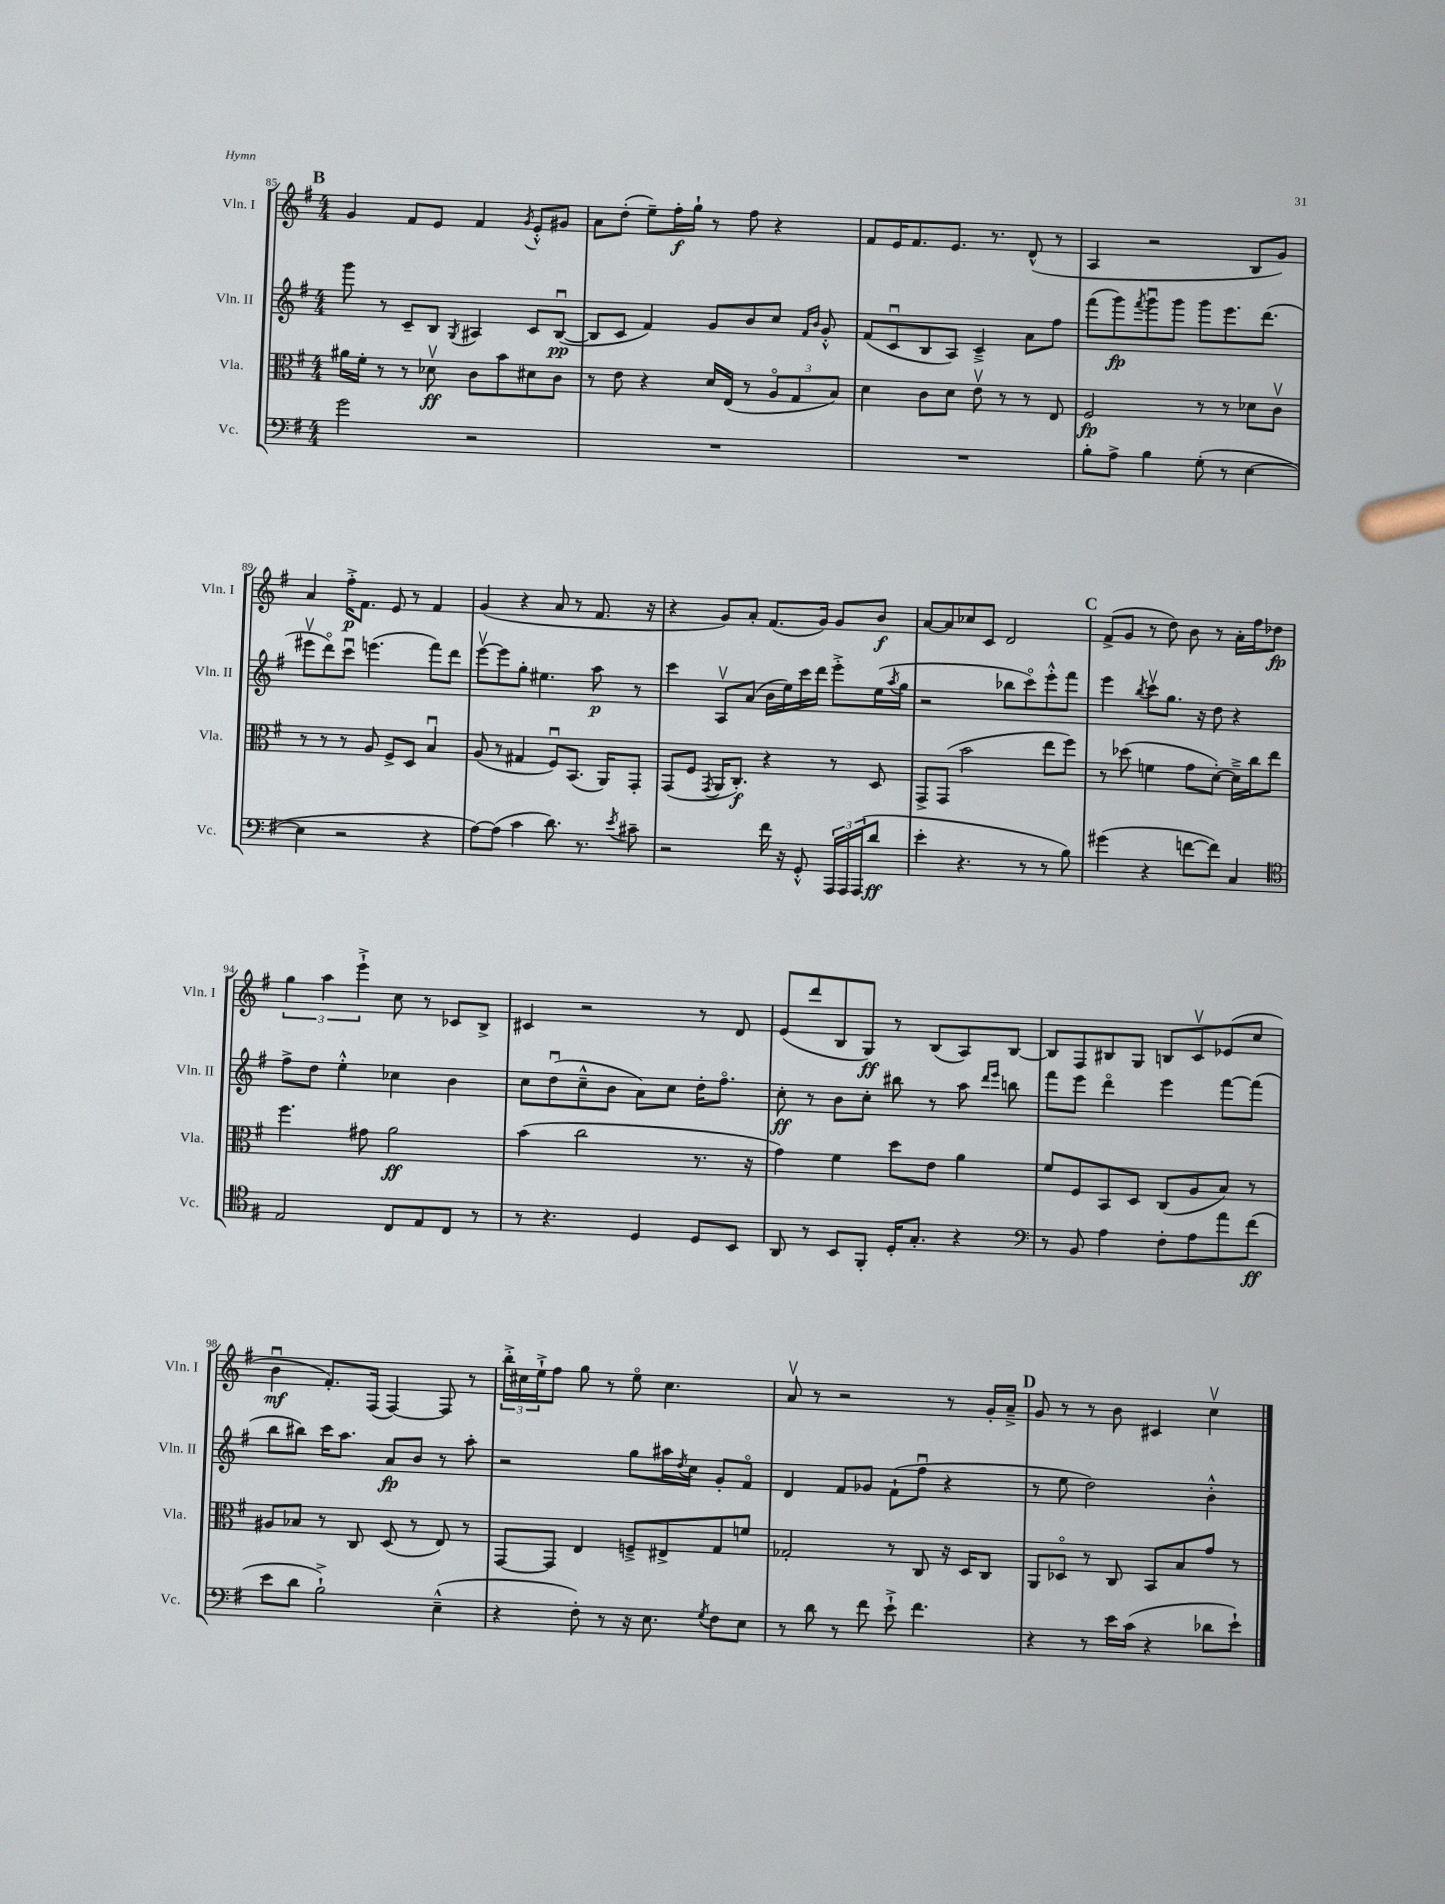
<<
\new StaffGroup <<
\new Staff = "s0" \with { instrumentName = "Vln. I" shortInstrumentName = "Vln. I" } {
    \clef treble \key g \major \numericTimeSignature \time 4/4
    \mark \markup { \bold "B" } g'4 fis'8 e'8 fis'4 \acciaccatura { g'8 } e'8-.-^ gis'8 |
    a'8 d''8-.( e''8--) fis''16-.\f g''16-! r8 fis''8 r4 |
    fis'8 e'16 fis'8. e'8. r8. d'8-^( r8 |
    a4 r2 b8 g'8) |
    a'4 fis''16-.->\p fis'8. e'8 r8 fis'4 |
    g'4( r4 a'8 r8 fis'8. r16 |
    r4 g'8) a'8-. fis'8.( g'16) g'8 b'8\f |
    a'8~ a'8 ces''8 c'8 d'2 |
    \mark \markup { \bold "C" } fis'8->( g'8 r8 d''8) b'8 r8 a'16-. fis''16 des''8\fp |
    \tuplet 3/2 { g''4 a''4 e'''4-!-> } c''8 r8 ces'8 b8-> |
    cis'4 r2 r8 d'8 |
    e'8( d'''8 b8 g8\ff) r8 b8( a8) b8~ |
    b8 fis8 bis8 g8 b8 c'8\upbow ees'8( c''8 |
    b'4\downbow\mf fis'8.-.) fis16( fis4~) fis8 r8 |
    \tuplet 3/2 { b''16-.-> cis''16 e''16-!-> } fis''8 g''8 r8 e''8\flageolet cis''4. |
    a'8\upbow r8 r2 r8 g'16-. a'16---> |
    \mark \markup { \bold "D" } g'8 r8 r8 b'8 cis'4 c''4\upbow \bar "|." |
}
\new Staff = "s1" \with { instrumentName = "Vln. II" shortInstrumentName = "Vln. II" } {
    \clef treble \key g \major \numericTimeSignature \time 4/4
    \mark \markup { \bold "B" } g'''8 r8 c'8-- b8 \acciaccatura { g8 } ais4 c'8 b8~\downbow\pp( |
    b8 c'8 fis'4) g'8 b'8 c''8 \grace { fis'16 b'16 } g'8-.-^ |
    fis'8( c'8\downbow b8 a8) c'4---> a'8 fis''8 |
    fis'''8( g'''8\fp) \acciaccatura { fis'''8 } g'''8\downbow g'''8 g'''8 e'''8. d'''8.( |
    eis'''8\upbow d'''8\flageolet) c'''8\downbow e'''4.( fis'''8) d'''8 |
    e'''8~\upbow e'''8 g''8-. eis''4. a''8\p r8 |
    c'''4 a8\upbow a'8( b'16 e''16) c'''16 d'''16 e'''8-.-> e''16( \acciaccatura { a''8 } g''16 |
    r2 bes''8 c'''8\flageolet) e'''8-.-^ fis'''8 |
    \mark \markup { \bold "C" } e'''4 \acciaccatura { b''8 } c'''8\upbow g''8. r16 d''8 r4 |
    fis''8-> d''8 e''4-.-^ ces''4 b'4 |
    c''8 d''8\downbow( c''8---^ b'8 a'8) c''8 d''16-. fis''8.\flageolet |
    c''8-.\ff r8 b'8 c''8-. bis''8 r8 a''8 \grace { d'''16 e'''16 } b''8 |
    fis'''8 e'''8 d'''4\flageolet e'''4 fis'''8~ fis'''8( |
    b''8 bis''8) c'''16 a''8. a'8\fp b'8 r8 a''8-. |
    r2 g''8 ais''16 \acciaccatura { d''8 } c''16 g'8-. fis'8\flageolet |
    d'4 fis'8 ges'8 fis'8-!( fis''8\downbow r4 |
    \mark \markup { \bold "D" } r8 e''8 d''2) b'4-.-^ \bar "|." |
}
\new Staff = "s2" \with { instrumentName = "Vla." shortInstrumentName = "Vla." } {
    \clef alto \key g \major \numericTimeSignature \time 4/4
    \mark \markup { \bold "B" } ais'16 fis'16-. r8 r8 des'8\upbow\ff c'8 b'8 dis'8 c'8 |
    r8 e'8 r4 d'16 e16( r8 \tuplet 3/2 { a8\flageolet g8 b8) } |
    d'4 c'8 d'8 e'8\upbow r8 r8 e8 |
    fis2\fp r8 r8 des'8 c'8\upbow |
    r8 r8 r8 a8 fis8-> d8 b4\downbow |
    a8( r8 gis4 fis8\downbow) b,8.( a,16) g,8-. |
    g,8( fis8 \acciaccatura { g,8 } a,16 c8.-.\f) r4 r8 d8 |
    g,8-> g,8( b'2 e''8 fis''8) |
    \mark \markup { \bold "C" } r8 des''8( f'4 g'8 d'8~-.) d'16---> c''16 e''8 |
    fis''4. gis'8 a'2\ff |
    b'4( c''2 r8. r16 |
    g'4) fis'4 d''8 e'8 a'4 |
    fis'8 fis8 b,8 d8 c8( a8 b8) r8 |
    ais8 bes8 r8 c8 d8( r8 e8) r8 |
    g,8~ g,8 e4 f8---> eis8-> g8 f'8 |
    ges2-. r8 c8 r16 d16 c8 |
    \mark \markup { \bold "D" } a,8 des8\flageolet r8 c8 b,8 b8 g'8 r8 \bar "|." |
}
\new Staff = "s3" \with { instrumentName = "Vc." shortInstrumentName = "Vc." } {
    \clef bass \key g \major \numericTimeSignature \time 4/4
    \mark \markup { \bold "B" } g'2 r2 |
    R1 |
    R1 |
    b8-. a8-> b4 g8-.( r8 e4~ |
    e4 r2 r4 |
    a8~) a8( c'4 d'8.) r8. \acciaccatura { e'8 } cis'8-- |
    r2 fis'16 r16 g,8-.-^ \tuplet 3/2 { a,,16 a,,16 a,,16( } d'8\ff |
    e'4-. r4. r8 r8 b8) |
    \mark \markup { \bold "C" } gis'4( r4 f'8~ f'8) c4 |
    \clef tenor e2 c8 e8 c8 r8 |
    r8 r4. d4 d8 b,8 |
    a,8 r8 b,8 fis,8-. d16-. g8.-. r4 |
    \clef bass r8 b,8 a4 fis8-. a8 a'8 fis'8\ff( |
    e'8 d'8 b2-!->) e4---^( |
    r4 fis8-.) r8 r16 e8. \acciaccatura { g8 } fis8 e8 |
    r8 d'8 r8 fis'8 e'8-!-> fis'4. |
    \mark \markup { \bold "D" } r4 r8 e'16 c'16( r4 des'8 e'8-!) \bar "|." |
}
>>
>>
\layout { \context { \Score currentBarNumber = #85 } }
